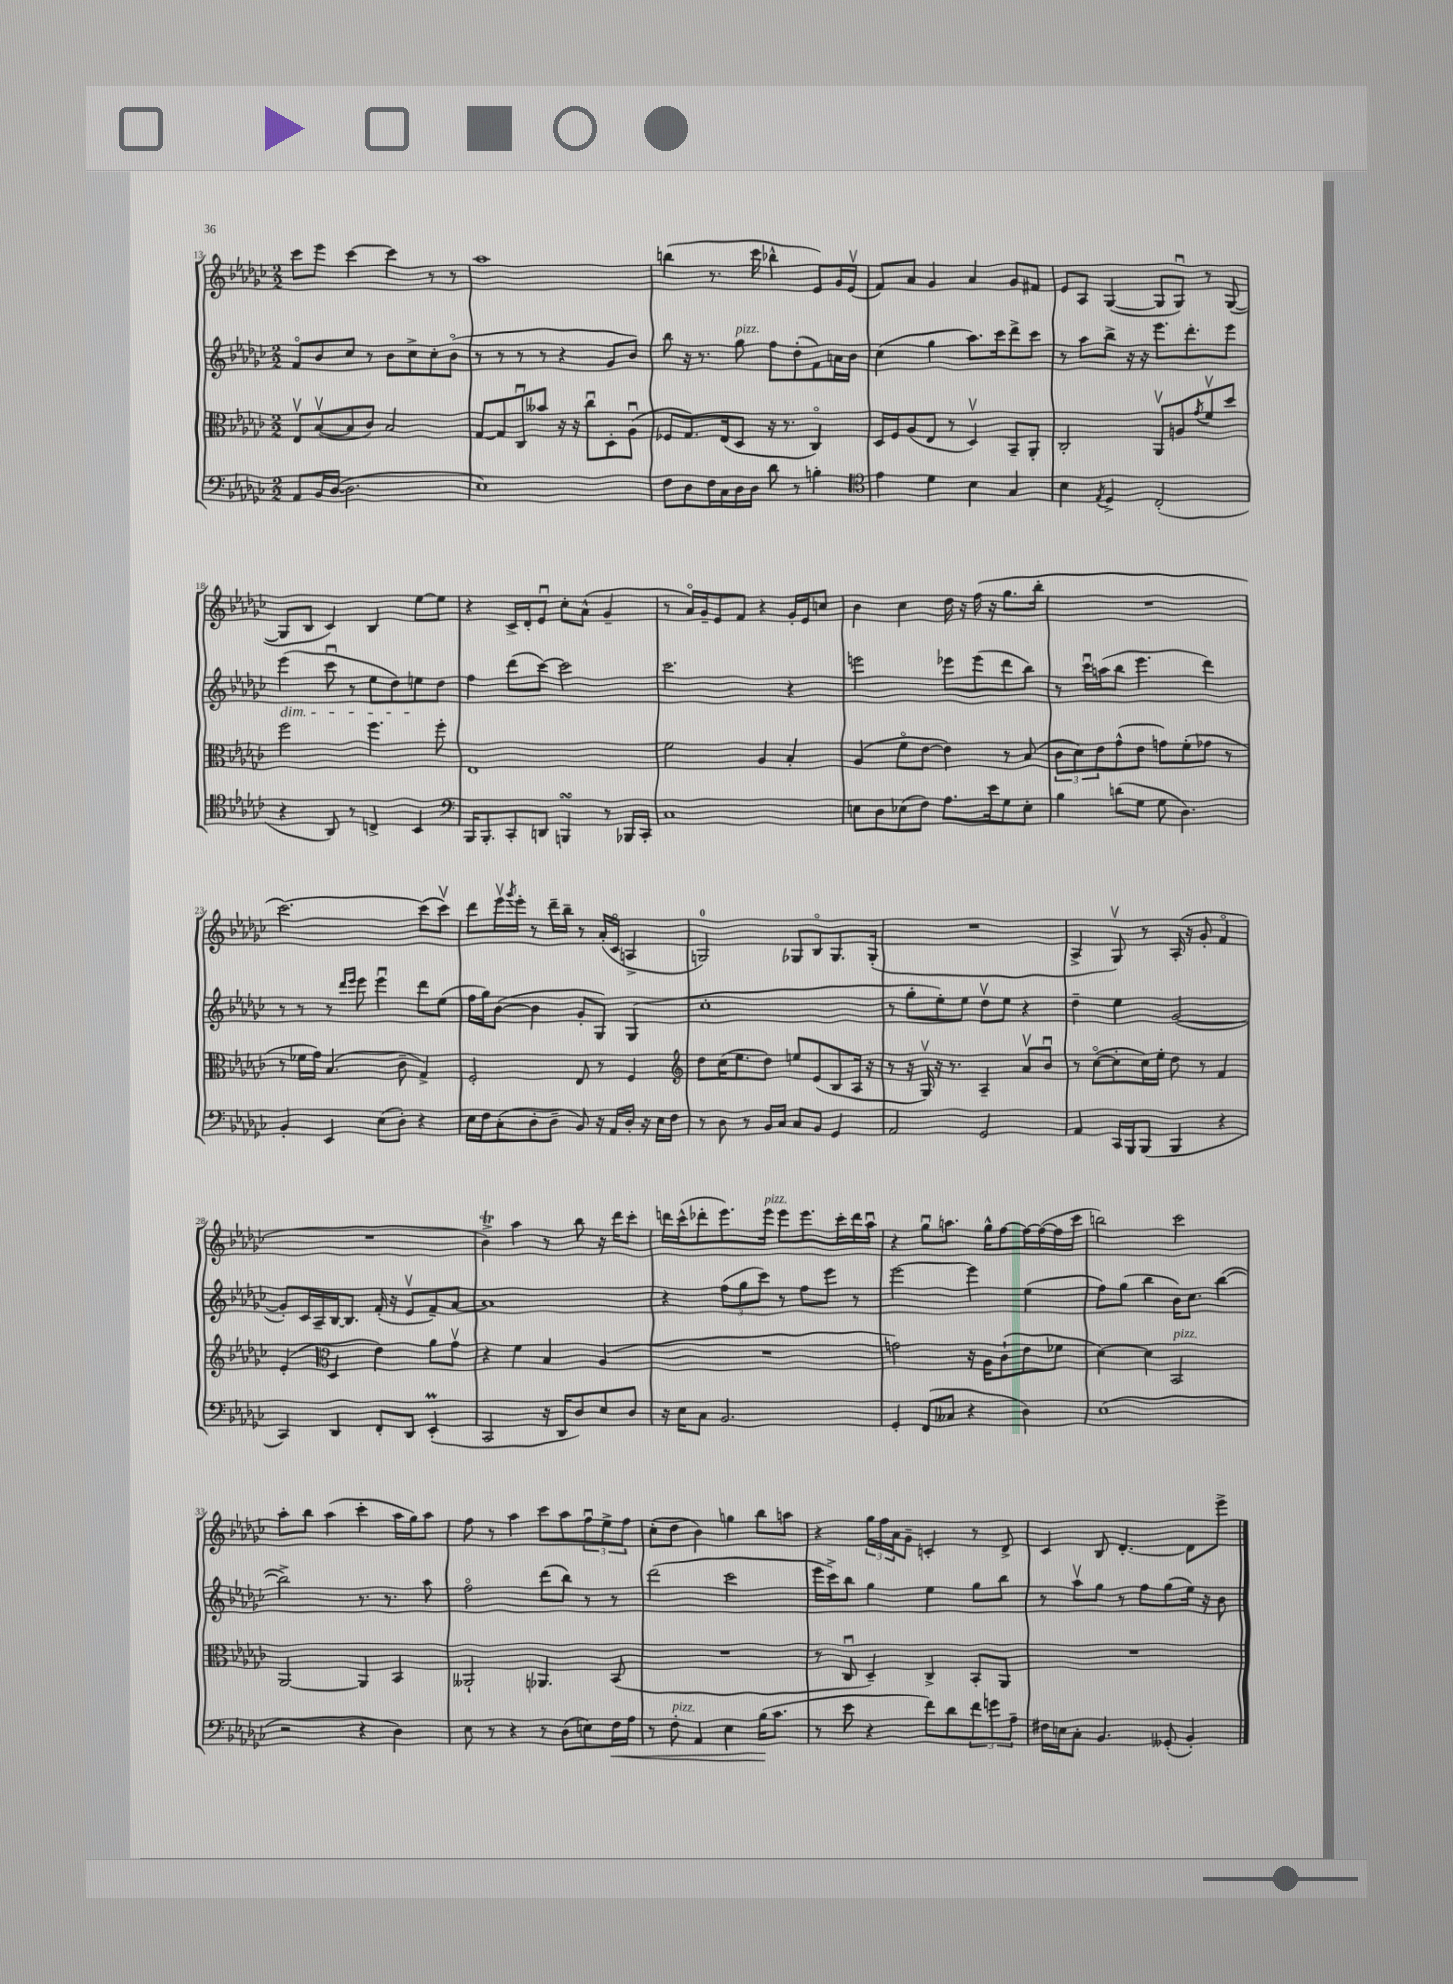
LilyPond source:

<<
\new StaffGroup <<
\new Staff = "s0" {
    \clef treble \key ges \major \numericTimeSignature \time 2/2
    ces'''8 ees'''8 ces'''4~ ces'''4 r8 r8 |
    aes''1 |
    b''4( r8. ces'''16 bes''4-^ ees'8) ges'16 ees'16\upbow( |
    f'8) aes'8 ges'4 aes'4 ges'8 fis'8 |
    ees'8 aes8 ges4~( ges8 ges8\downbow) r8 ges8~( |
    ges8 bes8 ces'4) bes4 ees''8~ ees''8 |
    r4 ces'16-> des'16-. ees'8\downbow ces''8-. aes'8-^( ges'4-- |
    r8 aes'16\flageolet) ges'16-- ees'8 f'8 r4 ges'16-. ees'16 c''8 |
    bes'4 ces''4 des''16 r16 f''16( r16 ges''8. bes''16-. |
    R1 |
    ces'''2.~) ces'''8( ces'''8\upbow) |
    des'''8 ees'''16\upbow \acciaccatura { ges'''8 } ees'''16-. r8 des'''16-- bes''16-- r8 aes'16-.( ces'16\flageolet a4-> |
    g2-0) ges8 bes8\flageolet ges8. ges16-.( |
    R1 |
    aes4-> ges8\upbow) r8 aes16-.( r16 ges'8-. f'4\flageolet |
    R1 |
    bes'4->\trill) aes''4 r8 bes''8 r16 des'''16 ces'''8-. |
    d'''16 ces'''16-^( des'''8-. ees'''8.) ees'''16^\markup { \italic "pizz." } ees'''8 ees'''8. ces'''16-. des'''16 aes''16\downbow |
    r4 ges''8\downbow a''8. ges''16-^ f''8~ f''16~ f''16~( f''16 ces'''16 |
    b''2) ces'''2 |
    aes''8-. bes''8 aes''4( ces'''4-. aes''16 ges''16) aes''8 |
    f''8 r8 aes''4 ces'''8 aes''8 \tuplet 3/2 { f''8\downbow ees''8-> f''8 } |
    ces''8-.( des''8 bes'4) g''4 bes''8 a''8 |
    r4 \tuplet 3/2 { ges''16 f''16 aes'16 } ges'8-- c'4-. r8 des'8-> |
    ces'4 bes8 des'4.~-. des'8 ees'''8-> \bar "|." |
}
\new Staff = "s1" {
    \clef treble \key ges \major \numericTimeSignature \time 2/2
    f'8\flageolet bes'8 ces''8 r8 bes'8 ces''8-> ces''8-. bes'8\flageolet( |
    r8 r8 r8 r8 r4 ges'8 bes'8) |
    bes''8 r16 r8. ges''8^\markup { \italic "pizz." } f''8 des''8-.( f'8) a'16 bes'16 |
    ces''4( ges''4 aes''8.) ces'''16 des'''8-> ces'''8 |
    r8 aes''8 bes''8-> r16 r16 ees'''8. des'''8.-. ees'''8 |
    ees'''4\dim( ces'''8\downbow r8 ees''8 des''8) e''8\! des''8 |
    f''4 des'''8( ces'''8~) ces'''2 |
    ces'''2. r4 |
    e'''2 ees'''8 ees'''8( des'''8 bes''8) |
    r8 ces'''16\downbow a''16( bes''8 ees'''4. des'''4) |
    r8 r8 r8 \grace { des'''16 ees'''16 } ees'''8 ees'''4\downbow des'''8 ees''8( |
    f''16 ges''16) bes'8~( bes'4 ges'8-. ges8) ges4( |
    ces''1-. |
    r8 ges''8-. ees''8-.) ees''8 des''8\upbow ees''8 r4 |
    des''4-- ees''4 ges'2~( |
    ges'8-.) ces'16 aes16-- bes16~ bes8. f'16-.( r16 ees'8\upbow f'8--) aes'8~ |
    aes'1 |
    r4 \tuplet 3/2 { f''8( ges''8 ces'''8) } r8 f''8 ees'''8 r8 |
    ees'''2~ ees'''4 ees''4( |
    f''8) ges''8( bes''4 bes'16) ces''8. bes''4~( |
    bes''2->) r8. r8. aes''8 |
    f''2\flageolet des'''8( bes''8) r8 r8 |
    des'''2( ces'''2 |
    ees'''16 ces'''16->) bes''8 ges''4 ees''4 ges''8 bes''8 |
    r8 aes''8\upbow ges''8 r8 f''8 ges''8( ees''16) r16 bes'8 \bar "|." |
}
\new Staff = "s2" {
    \clef alto \key ges \major \numericTimeSignature \time 2/2
    ees8\upbow bes8~\upbow( bes8 ces'8) bes2 |
    ges8~ ges8 ces8\downbow beses'8 r16 r16 ces''8\downbow des8-. aes8\downbow( |
    fes8 ges8.) ees16( des8 r16 r8. ces4\flageolet) |
    des16 f16 aes8( ees8 r8 des4\upbow) bes,8-- aes,8-. |
    ces2-. aes,8\upbow a8 \acciaccatura { ges'8 } f'8\upbow des''8 |
    f''2 f''4. f''8-. |
    ees1 |
    f'2 aes4 bes4-. |
    aes4( f'8\flageolet ees'8~ ees'4) r8 bes8( |
    \tuplet 3/2 { ces'8 des'8) ees'8 } ges'8-^( ees'8 g'8) f'8-.( ges'8 r8 |
    r8 fes'16 ges'16) bes4.( ces'8-- ges4->) |
    f2-. ees8 r8 f4 |
    \clef treble des''8 ces''16( ees''8. des''8) e''8 ees'8( bes8 aes16 r16 |
    r8 r16 ges16\upbow) r16 r8. aes4-- aes'8\upbow bes'8\downbow |
    r8 ces''8~\flageolet( ces''8-. ces''16) ees''16-. des''8 r8 f'4 |
    ees'4-.( \clef alto des4 ees'4) aes'8 ges'8\upbow |
    r4 f'4 bes4 aes4( |
    R1 |
    g'2) r16 aes16 ces'8-!( ees'8 fes'8 |
    des'4~) des'4 bes,2^\markup { \italic "pizz." } |
    aes,2~ aes,4 bes,4 |
    aeses,2-! aes,4. bes,8( |
    R1 |
    r8 ces8\downbow des4--) ces4-> bes,8-. aes,8 |
    R1 \bar "|." |
}
\new Staff = "s3" {
    \clef bass \key ges \major \numericTimeSignature \time 2/2
    aes,8 bes,16 des16~( des2. |
    ees1) |
    f8 des8 f16 ces16 des16 des16 des'8 r8 b4-. |
    \clef tenor ees'4 des'4 bes4 ges4 |
    bes4 \acciaccatura { ees8 } des4-> ces2-.( |
    r4 aes,8) r8 c4-> bes,4 |
    \clef bass bes,,16 bes,,8.-. ces,8-. d,8 b,,4\turn r8 bes,,16 ces,16-. |
    ces1 |
    e8 des8 ees8( f8) aes8. ees'16 ges8 ees8-. |
    bes4 d'8( ges8 ges8 des4.) |
    bes,4-. ees,4 ees8( des8-.) r4 |
    ees16 f16 ces8-.( des8-. des8-- bes,8) r16 aes,16 des16-. r16 ees16 f16 |
    r8 des8 r8 bes,16 ces16 ces8 bes,8 ges,4 |
    aes,2 ges,2 |
    aes,4 ces,16 bes,,16 bes,,8( bes,,4 r4 |
    ces,4) des,4 f,8-. des,8 ees,4-.\prall( |
    ces,2 r16 des,16 des8) ees8 des8 |
    r16 ees16 ces8 bes,2. |
    ges,4-. f,8( ceses8 r4 des4) |
    ees1( |
    r2 r4 des4) |
    ees8 r8 r4 r8 des8( e8) f16\< aes16 |
    r8 f8-.^\markup { \italic "pizz." } aes,4 ees4 bes16\!( ces'8. |
    r8 ees'8 r4 f'8) des'8 \tuplet 3/2 { f'8 g'8 aes8-- } |
    fis16 e16 ces8-. bes,4. geses,8-.( bes,4-.) \bar "|." |
}
>>
>>
